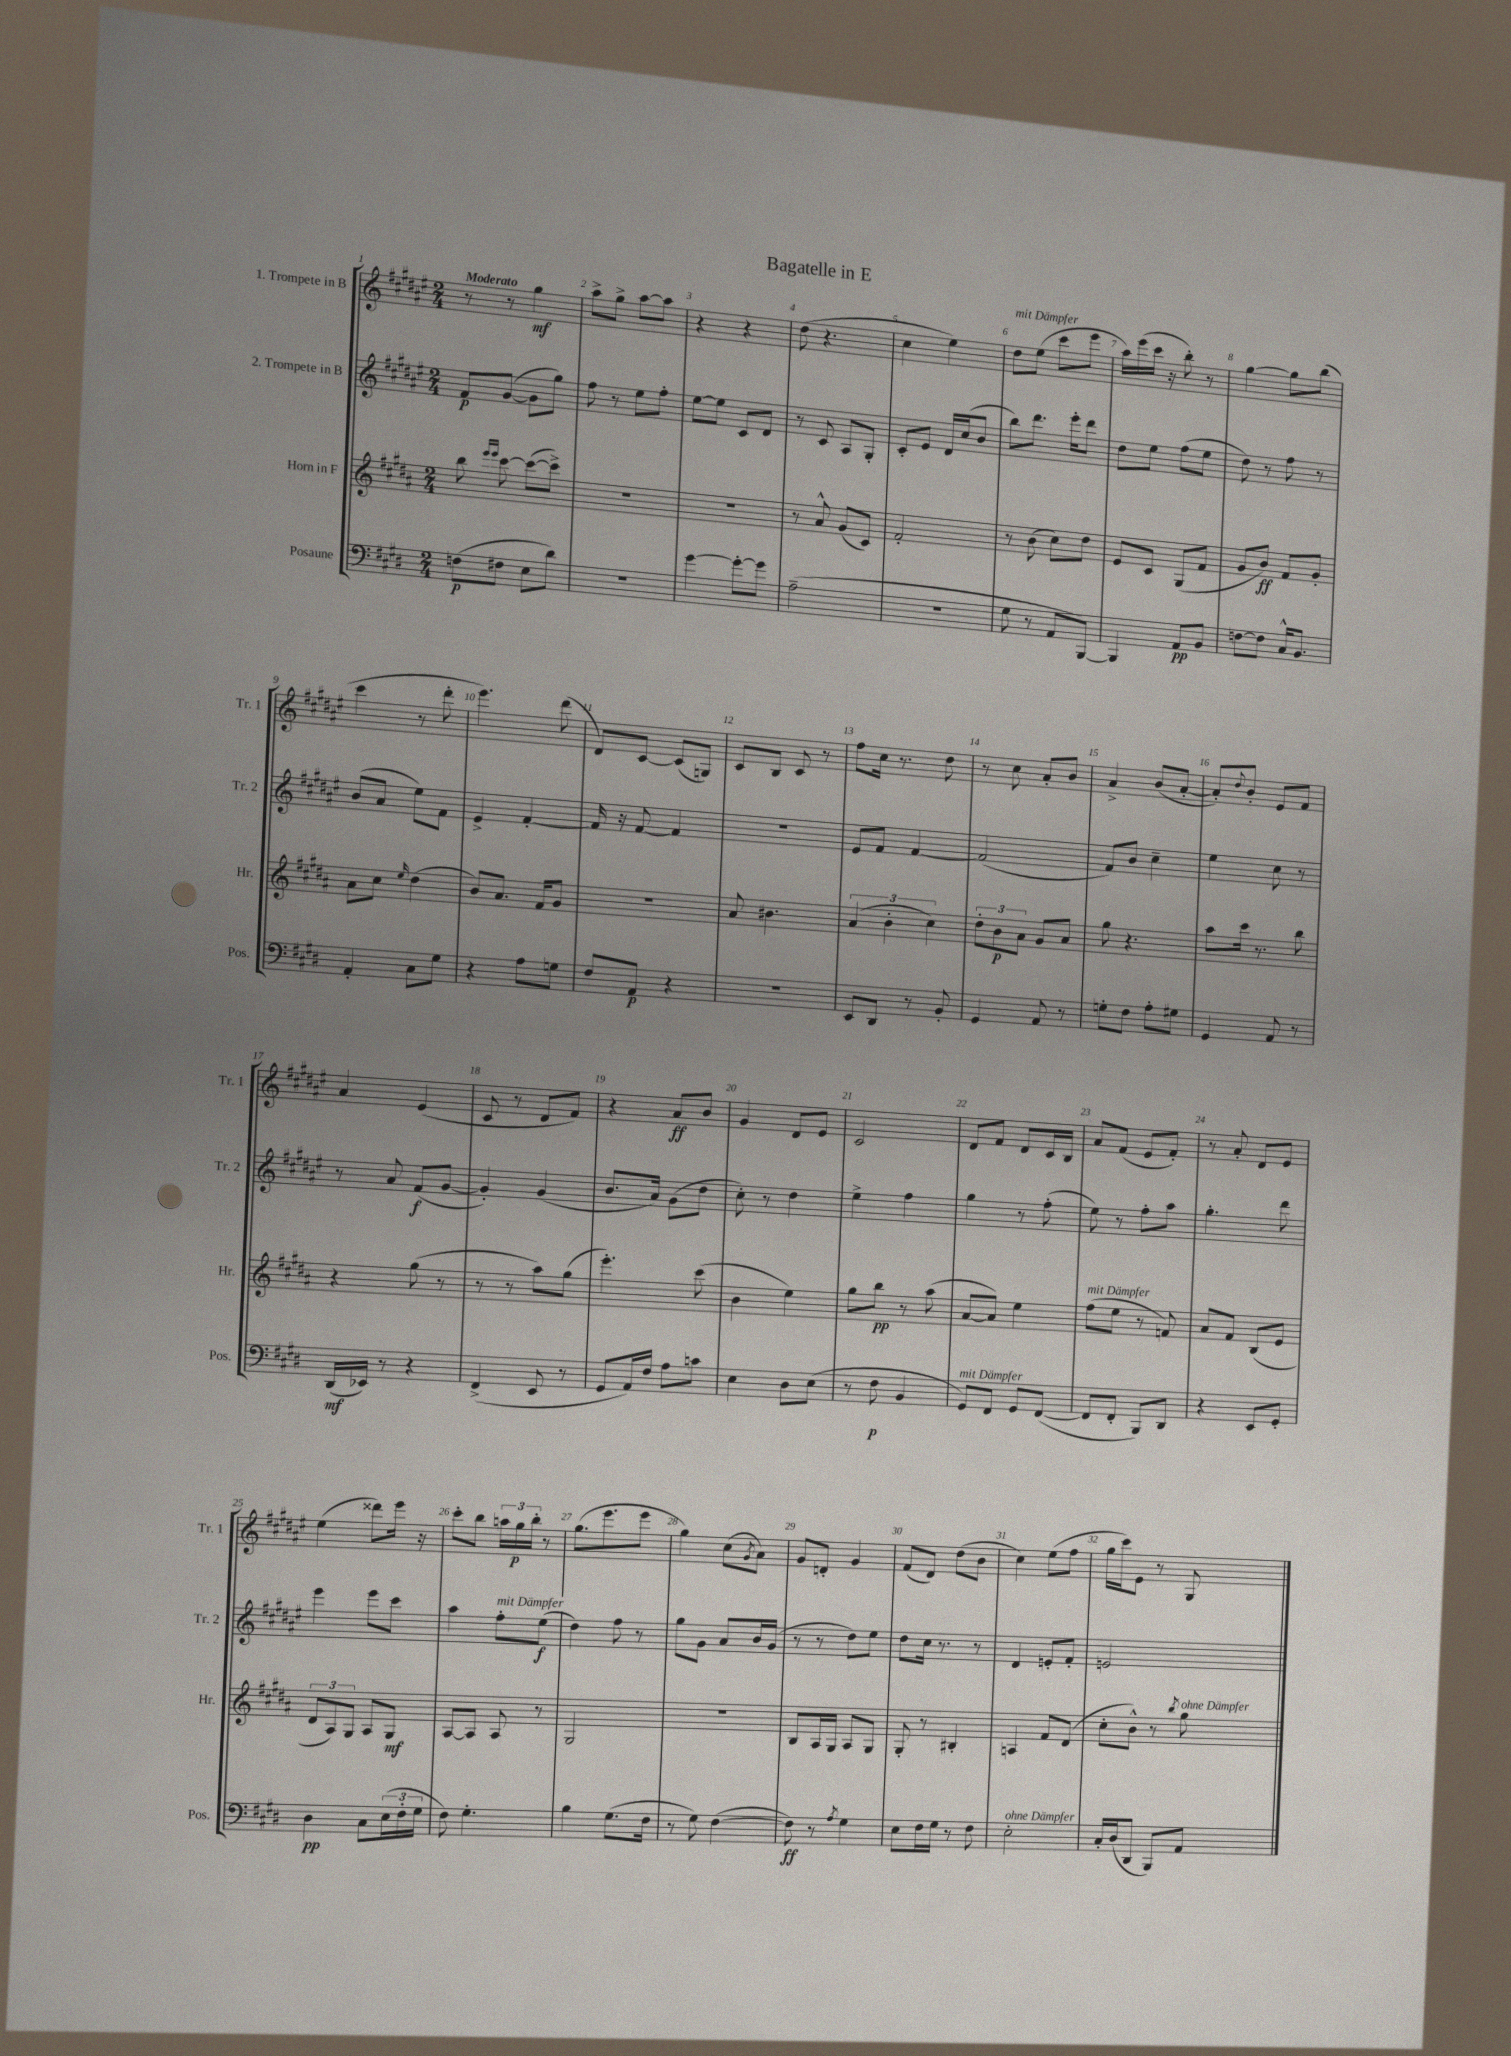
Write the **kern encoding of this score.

**kern	**kern	**kern	**kern
*staff4	*staff3	*staff2	*staff1
*clefF4	*clefG2	*clefG2	*clefG2
*k[f#c#g#d#]	*k[f#c#g#d#a#]	*k[f#c#g#d#a#e#]	*k[f#c#g#d#a#e#]
*M2/4	*M2/4	*M2/4	*M2/4
(8F	8bb	8f#	8r
.	16qqeee	.	.
.	16qqeee	.	.
8F#	[8ccc#	([8g#	8r
8E	(8ccc#_	8g#]	4gg#
8d#)	8ccc#^])	8gg#)	.
=	=	=	=
2r	2r	8ff#	8aa#^
.	.	8r	8gg#^
.	.	8ee#	[8aa#
.	.	8ff#'	8aa#]
=	=	=	=
[4g#	2r	[8ee#	4r
.	.	8ee#]	.
8g#'_	.	8c#	4r
8g#]	.	8d#	.
=	=	=	=
(2A~	8r	8r	(8dd#
.	8a#^^	8c#	4.r
.	(8g#	8A#	.
.	8c#)	8G#'	.
=	=	=	=
2r	2f#'	8c#'	4cc#
.	.	8e#	.
.	.	16d#	4ee#)
.	.	(16cc#	.
.	.	8b	.
=	=	=	=
8G#	8r	8bb)	8dd#
8r	(8b	8.ddd#	(8ee#
8AA	8cc#)	.	8ccc#
.	.	16eee#'	.
[8BBB)	8dd#	8ddd#	8eee#
=	=	=	=
4BBB]	8e	8dd#	16aa#)
.	.	.	(16eee#
.	8c#	8ee#	16ccc#
.	.	.	16r
8AA	(8G#	(8ff#	8bb')
8BB	8f#	8ee#	8r
=	=	=	=
[8F	8g#	8dd#)	[4gg#
8F]	8b)	8r	.
16C#^^	8f#	8ff#	8gg#]
8.BB	.	.	.
.	8g#'	8r	(8bb
=	=	=	=
4AA'	8a#	(8b	4ccc#
.	8cc#	8a#	.
.	16qqee	.	.
8C#	(4dd#	8ee#)	8r
8G#	.	8f#	8ddd#'
=	=	=	=
4r	8b)	4e#^	4.eee#)
.	8.a#	.	.
8A	.	[4f#'	.
.	16f#	.	.
8G	8g#	.	(8ddd#
=	=	=	=
8F#	2r	16f#]	8d#)
.	.	16r	.
8AA	.	[8f#	[8c#
4r	.	4f#]	(8c#]
.	.	.	8G)
=	=	=	=
2r	8a#	2r	8c#
.	4.b#	.	8B
.	.	.	8c#
.	.	.	8r
=	=	=	=
8EE	(6a#	8e#	8ff#
8DD#	.	8f#	16cc#
.	6b'	.	.
.	.	.	8.r
8r	.	[4f#	.
.	6cc#)	.	.
8BB'	.	.	8dd#
=	=	=	=
4GG#	12dd#'	(2f#]	8r
.	12b	.	.
.	.	.	8cc#
.	12a#	.	.
8AA	8g#	.	8a#'
8r	8a#	.	8b
=	=	=	=
8G'	8gg#	8f#)	4a#^
8F#	4.r	8b	.
8A'	.	4cc#~	(8b
8G#	.	.	[8a#'
=	=	=	=
4GG#	8aa#	4ee#	8a#'])
.	.	.	8qqdd#
.	16ccc#	.	8b'
.	8.r	.	.
8AA	.	8cc#	8e#
8r	8bb	8r	8f#
=	=	=	=
(16DD#	4r	8r	4a#
16EE-)	.	.	.
8r	.	8a#	.
4r	(8gg#	(8f#	(4e#
.	8r	[8g#	.
=	=	=	=
(4FF#^	8r	4g#'])	8c#
.	8r	.	8r
8EE	8aa#)	(4g#	8d#
8r	(8gg#	.	8f#)
=	=	=	=
8GG#	4.eee')	8.b	4r
16AA)	.	.	.
16F#	.	16a#)	.
8A	.	(8g#	8a#
8c	(8ccc#	8dd#	8b
=	=	=	=
4E	4b	8cc#')	4g#
.	.	8r	.
8D#	4ee)	4dd#	8d#
(8E	.	.	8e#
=	=	=	=
8r	8gg#	4ee#^	2c#
8F#	8bb	.	.
4BB	8r	4ff#	.
.	(8aa#	.	.
=	=	=	=
8GG#)	[8a#	4gg#	8d#
8FF#	8a#])	.	8f#
8GG#	4ee	8r	8d#
([8FF#	.	(8ff#'	16c#
.	.	.	16B
=	=	=	=
8FF#]	(8ff#	8ee#)	8a#
8FF#'	8ee	8r	(8f#
8BBB)	8r	8ff#'	8e#
8DD#	8f)	8aa#	8f#')
=	=	=	=
4r	8a#	4.gg#'	8r
.	8f#	.	8a#'
8EE	(8B	.	8d#
8GG#'	8e	8ddd#	8e#
=	=	=	=
4D#	12d#	4eee#	(4ee#
.	12A#)	.	.
.	12G#	.	.
8C#	8A#	8eee#	8ddd##)
(24E	8G#	8ccc#	16eee#
24F#'	.	.	.
.	.	.	16r
24G#	.	.	.
=	=	=	=
8F#)	[8A#	4aa#	8ccc#'
4.G#'	8A#]	.	8bb
.	8A#	8ff#'	24aa
.	.	.	24gg#
.	.	.	24bb'
.	8r	(8ee#	8r
=	=	=	=
4B	2G#	4dd#)	(8.gg#
.	.	.	8.eee#
(8.G#	.	8ff#	.
.	.	8r	8eee#
16F#	.	.	.
=	=	=	=
8r	2r	8gg#	4gg#)
8G#)	.	8g#	.
([4F#	.	8a#	(8cc#
.	.	.	8qg#
.	.	16b	8a#)
.	.	(16g#	.
=	=	=	=
8F#])	8B	8r	8g#
8r	16A#	8r	8d'
.	16G#	.	.
8qA	.	.	.
4G#	8A#	8dd#)	4g#
.	8G#	8ee#	.
=	=	=	=
8E	8G#'	8dd#	(8f#
16F#	8r	16cc#	8d#)
16G#	.	8.r	.
8r	4B#'	.	(8dd#
8F#	.	8r	8b
=	=	=	=
2E'	4A	4d#	4cc#)
.	8f#	8e'	(8ee#
.	(8d#	8f#'	8ff#
=	=	=	=
16C#'	8cc#'	2e	16gg#
(16D#	.	.	16ccc#)
8DD#	8b^^)	.	8e#
8BBB)	8r	.	8r
.	8qbb	.	.
8AA	8gg#	.	8G#
==	==	==	==
*-	*-	*-	*-
